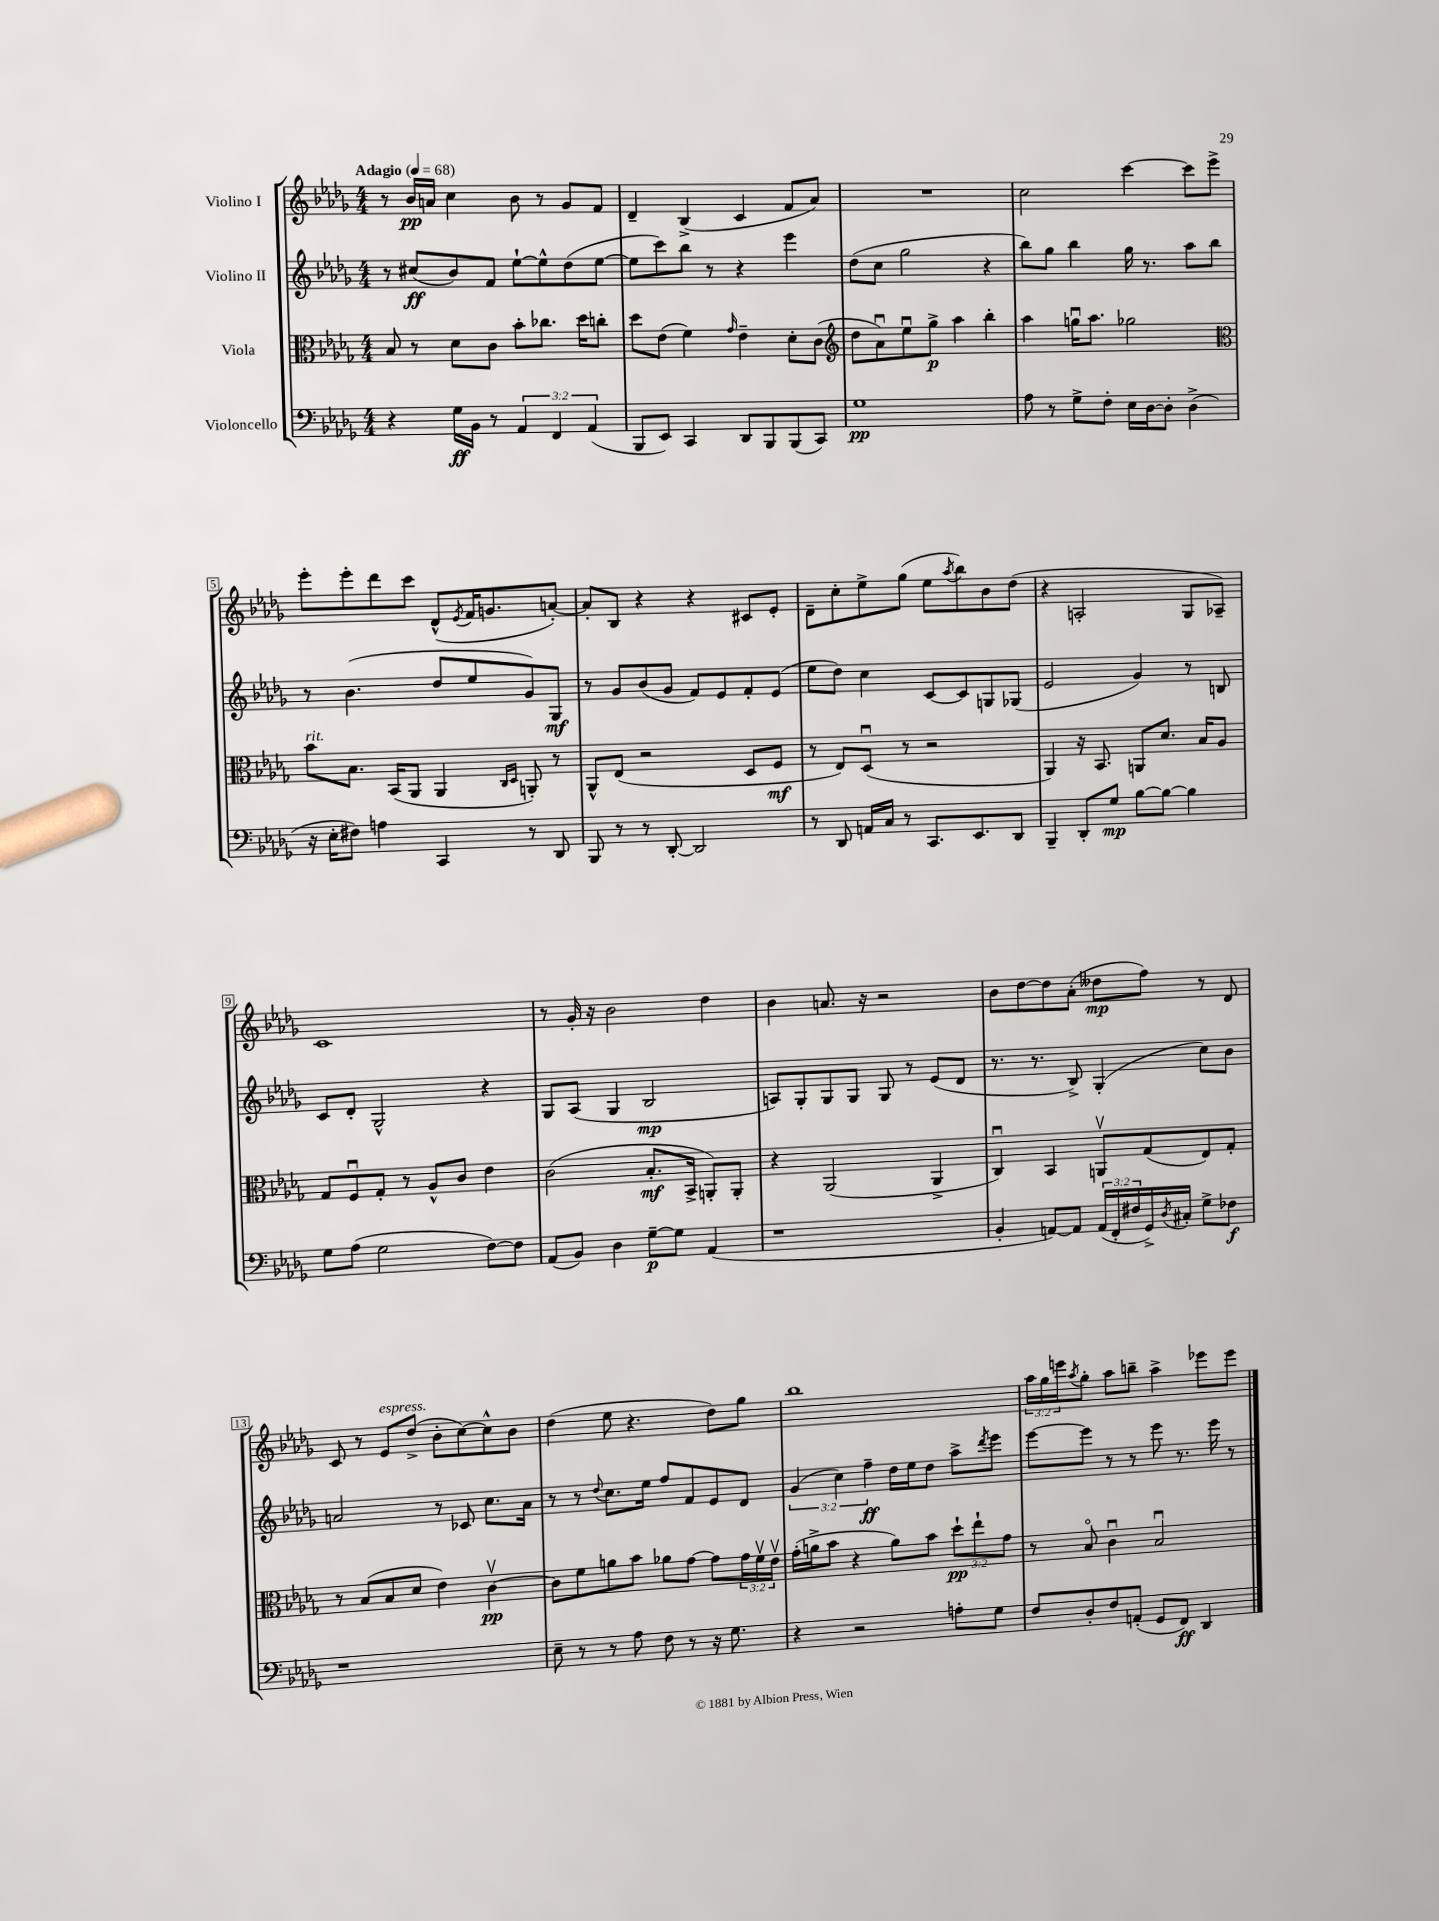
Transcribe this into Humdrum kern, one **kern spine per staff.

**kern	**kern	**kern	**kern
*staff4	*staff3	*staff2	*staff1
*clefF4	*clefC3	*clefG2	*clefG2
*k[b-e-a-d-g-]	*k[b-e-a-d-g-]	*k[b-e-a-d-g-]	*k[b-e-a-d-g-]
*M4/4	*M4/4	*M4/4	*M4/4
*MM68	*MM68	*MM68	*MM68
4r	8B-/	8r	8r
.	8r	(8cc#/L	16b-/LL
.	.	.	16a/JJ
16G-\LL	8d-\L	8b-/)	4cc\
16BB-\JJ	.	.	.
8r	8c\J	8f/J	.
6AA-/	8b-'\L	[8ee-`\L	8b-\
.	8.cc-\J	8ee-^^\]	8r
6FF/	.	.	.
.	.	(8dd-\	8g-/L
.	16dd-\LK	.	.
(6AA-/	.	.	.
.	8cc'\J	[8ee-\J	8f/J
=	=	=	=
8BBB-/L	8dd-\L	8ee-\]L	4d-~/
8EE-/J)	(8e-\J	8ccc\)	.
4CC/	4f\)	8bb-\J	(4B-^/
.	.	8r	.
.	16qqg-/	.	.
8DD-/L	4e-~\	4r	4c/
8BBB-/	.	.	.
(8BBB-/	8d-'\L	4eee-\	8f/L
8CC/J)	(8c\J	.	8a-/J)
=	=	=	=
*	*clefG2	*	*
1G-	8dd-\L	(8dd-\L	1r
.	8a-u\)	8cc\J	.
.	8ee-u\	2gg-\	.
.	8gg-^\J	.	.
.	4aa-\	.	.
.	4bb-'\	4r	.
=	=	=	=
8A-\	4aa-\	8bb-\L)	2cc\
8r	.	8gg-\J	.
8G-^\L	16ggu\LK	4bb-\	.
.	8.aa-\J	.	.
8F'\J	.	.	.
16E-\LL	2gg-\	16gg-\	[4ccc\
[16D-\J	.	8.r	.
8D-'\]J	.	.	.
(4D-^\	.	8aa-\L	8ccc\]L
.	.	8bb-\J	8eee-^\J
=	=	=	=
*	*clefC3	*	*
16r	8b-\L	8r	8eee-'\L
16E-'\LK	.	.	.
8F#\J)	8.B-\J	(4.b-\	8eee-'\
4A\	.	.	8ddd-\
.	(16BB-/LK	.	.
.	8AA-/J	.	8ccc\J
4CC/	4AA-/	8dd-/L	(8d-^^/L
.	.	.	8qe-/
.	.	8ee-/	16f/K
.	.	.	8.g/
.	16qqC/LL	.	.
.	16qqD-/JJ	.	.
8r	8AA'/)	8g-/)	.
8DD-/	8r	8G-/J	[8a'/J)
=	=	=	=
8BBB-/	8AA-^^/L	8r	8a'/]L
8r	(8E-/J	8g-/L	8B-/J
8r	2r	(8b-/	4r
[8DD-'/	.	8g-/J	.
2DD-/]	.	8f/L)	4r
.	.	8e-/	.
.	8D-/L	8f'/	8c#/L
.	8F/J	(8e-/J	8e-'/J
=	=	=	=
8r	8r	8ee-\L	8d-~\L
8DD-/	8E-/L)	8dd-\J)	8cc'\
16AA/LL	(8D-u/J	4cc\	8ee-^\
16C/JJ	.	.	.
8r	8r	.	(8gg-\J
8.CC/L	2r	[8c/L	8ee-\L
.	.	.	8qaa-/
.	.	8c/]	8bb-\)
8.EE-/	.	.	.
.	.	8G/	8b-\
8DD-/J	.	(8G-/J	(8dd-\J
=	=	=	=
4BBB-~/	4AA-/)	2e-/	4r
8DD-'/L	16r	.	2A'/
.	8.BB-/	.	.
8G-/J	.	.	.
[8B-\L	8AA/L	4g-/)	.
8B-\_J	8.d-/J	.	.
4B-\]	.	8r	8G-/L
.	16B-/LK	.	.
.	8A-/J	8B/	8A-~/J)
=	=	=	=
8G-\L	8G-/L	8c/L	1c
(8A-\J	8Fu/	8d-'/J	.
2G-\	8G-'/J	2G-^^/	.
.	8r	.	.
.	8A-^^/L	.	.
.	8c/J	.	.
[8F\L)	4e-\	4r	.
8F\]J	.	.	.
=	=	=	=
(8AA-/L	(2c\	8G-/L	8r
8BB-/J)	.	(8A-/J	16g-'/
.	.	.	16r
4D-\	.	4G-/	2b-\
[8G-~\L	8.B-'/L	2B-/	.
8G-\]J	.	.	.
.	16BB-^/Jk	.	.
(4AA-/	8AA'/L)	.	4dd-\
.	8AA'/J	.	.
=	=	=	=
1r	4r	8A/L)	4b-\
.	.	8G-'/	.
.	(2AA-/	8G-/	8.a/
.	.	8G-/J	.
.	.	.	16r
.	.	8G-/	2r
.	.	8r	.
.	4AA-^/	(8e-/L	.
.	.	8d-/J	.
=	=	=	=
4BB-'/	4Cu/)	8.r	8b-\L
.	.	.	[8dd-\
.	.	8.r	.
[8AA/L)	4BB-/	.	8dd-\]
8AA/]J	.	8B-^/)	(8a-'\J
(24AA/LL	8AAv/L	(4G-'/	8dd--\L
24FF'/	.	.	.
24F#/	.	.	.
16GG-^/)	(8G-/	.	8ff\J)
8qD-/	.	.	.
16C#'/JJ	.	.	.
8G-^\L	8E-/)	8cc\L)	8r
8F-\J	8G-'/J	8b-\J	8d-/
=	=	=	=
1r	8r	2a/	8c/
.	(8B-/L	.	8r
.	8B-/	.	8e-/L
.	8d-/J	.	(8dd-^/J
.	4e-\)	8r	8b-'\L
.	.	8c-/	[8cc\)
.	[4cv\	8.cc\L	8cc^^\]
.	.	.	8b-\J
.	.	16a\Jk	.
=	=	=	=
8E-~\	8c\]L	8r	(4dd-\
8r	8f\	8r	.
.	.	8qqdd-/	.
8r	8a\	8.cc\L	8ee-\
8A-\	8b-\J	.	4.r
.	.	16ee-\Jk	.
8F\	8a-\L	8ff/L	.
8r	[8g-\J	8f/	.
16r	8g-\]L	8e-/	8dd-\L)
8.G-\	.	.	.
.	24g-\L	8d-/J	8gg-\J
.	24fv\	.	.
.	24e-v\JJ	.	.
=	=	=	=
4r	(16g-'\LL	(6g-/	1bb-
.	16a^\J	.	.
.	8b-\J	.	.
.	.	6cc\)	.
2r	4r	.	.
.	.	6ff~\	.
.	8a\L)	16dd-\LL	.
.	.	16ee-\J	.
.	8b-\J	8dd-\J	.
8A'\L	12dd-`\L	8aa-^\L	.
.	12ee-`\	.	.
.	.	8qddd-/	.
8G-\J	.	8eee-\J	.
.	12g-\J	.	.
=	=	=	=
8F/L	8r	[8eee-\L	24aa-\LL
.	.	.	24gg-\
.	.	.	24eee\J
.	.	.	8qaa-/
8D-'/	8B-o/	8eee-\]J	8gg-'\J
8F/	4cu\	8r	8aa-\L
(8AA'/J	.	8r	8bb~\J
8GG-/L	2B-u/	8eee-\	4aa-^\
8FF/J)	.	8.r	.
4DD-/	.	.	8eee-\L
.	.	16eee-\	.
.	.	8r	8eee-\J
==	==	==	==
*-	*-	*-	*-
